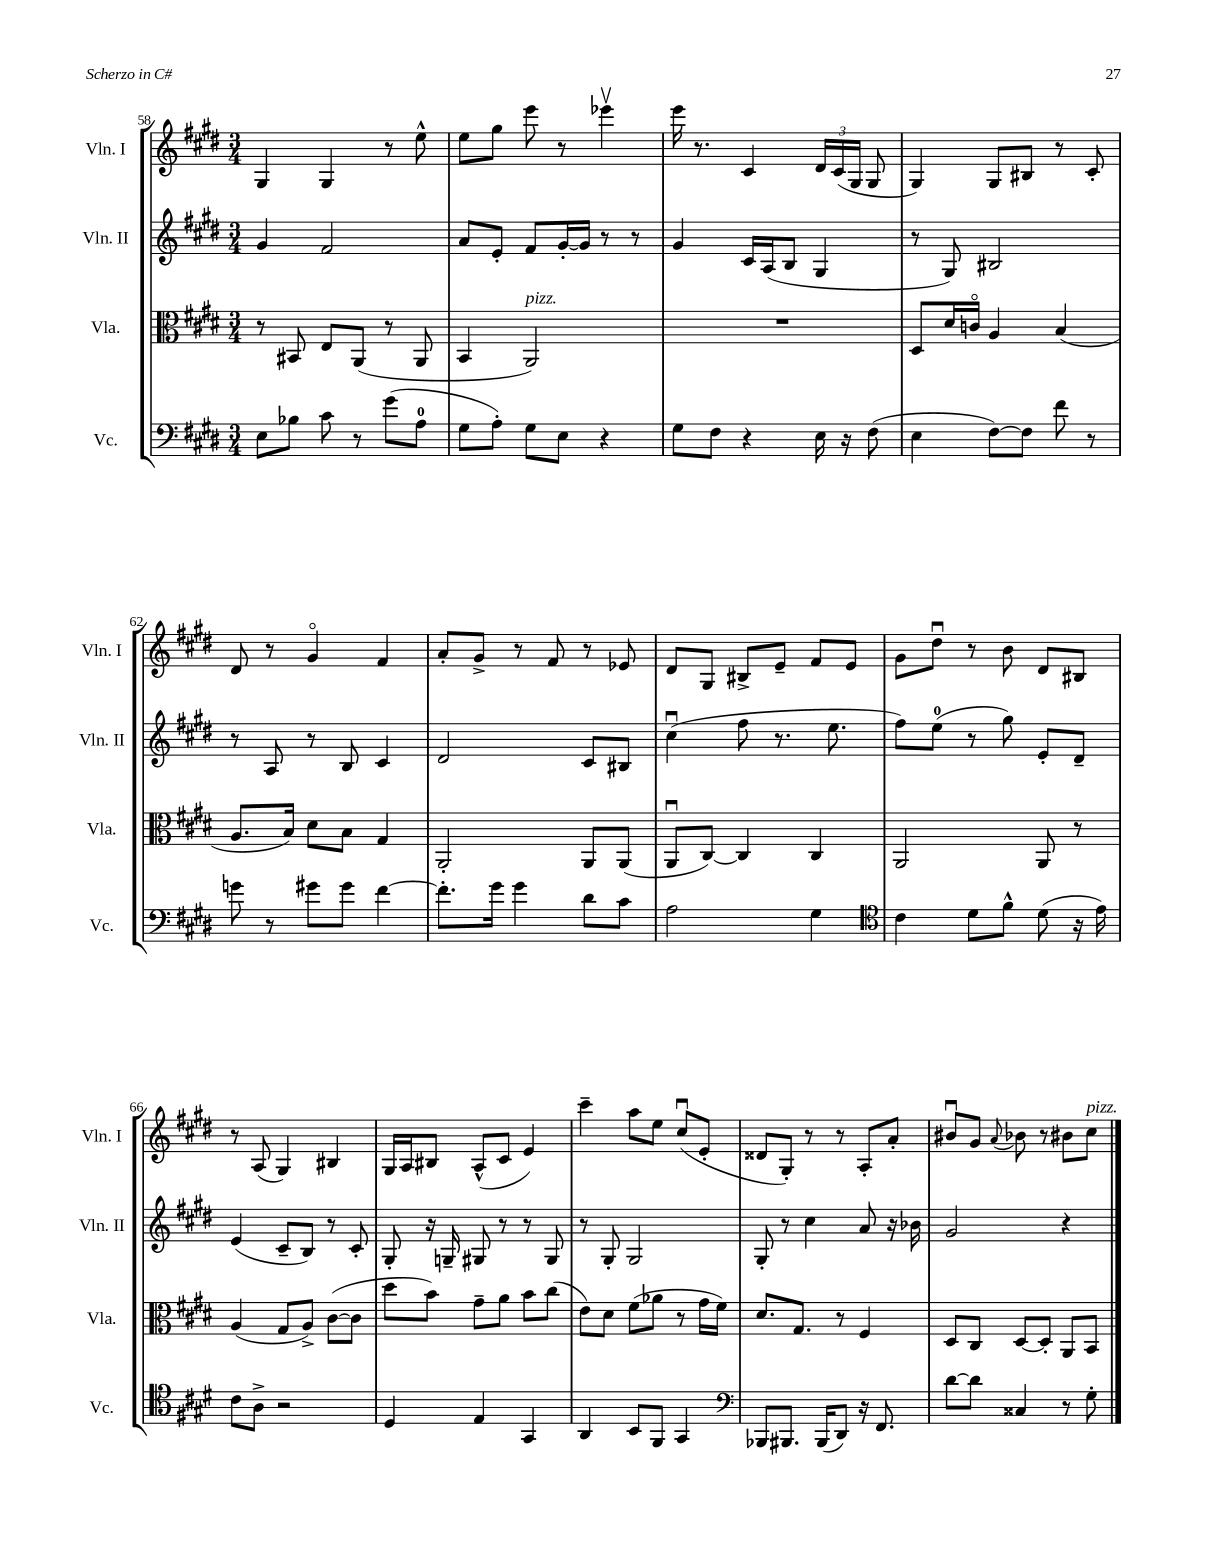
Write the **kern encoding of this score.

**kern	**kern	**kern	**kern
*staff4	*staff3	*staff2	*staff1
*clefF4	*clefC3	*clefG2	*clefG2
*k[f#c#g#d#]	*k[f#c#g#d#]	*k[f#c#g#d#]	*k[f#c#g#d#]
*M3/4	*M3/4	*M3/4	*M3/4
8E	8r	4g#	4G#
8B-	8BB#	.	.
8c#	8E	2f#	4G#
8r	(8AA	.	.
(8g#	8r	.	8r
8A	8AA	.	8ee^^
=	=	=	=
8G#	4BB	8a	8ee
8A')	.	8e'	8gg#
8G#	2AA)	8f#	8eee
8E	.	[16g#'	8r
.	.	16g#]	.
4r	.	8r	4eee-v
.	.	8r	.
=	=	=	=
8G#	2.r	4g#	16eee
.	.	.	8.r
8F#	.	.	.
4r	.	16c#	4c#
.	.	(16A	.
.	.	8B	.
16E	.	4G#	24d#
.	.	.	(24c#
16r	.	.	.
.	.	.	24G#
(8F#	.	.	8G#
=	=	=	=
4E	8D#	8r	4G#)
.	16d#	8G#)	.
.	16co	.	.
[8F#)	4A	2B#	8G#
8F#]	.	.	8B#
8f#	(4B	.	8r
8r	.	.	8c#'
=	=	=	=
8g	8.A	8r	8d#
8r	.	8A	8r
.	16B)	.	.
8g#	8d#	8r	4g#o
8g#	8B	8B	.
[4f#	4G#	4c#	4f#
=	=	=	=
8.f#']	2AA'	2d#	8a'
.	.	.	8g#^
16g#	.	.	.
4g#	.	.	8r
.	.	.	8f#
8d#	8AA	8c#	8r
8c#	(8AA	8B#	8e-
=	=	=	=
2A	8AAu	(4cc#u	8d#
.	[8C#)	.	8G#
.	4C#]	8ff#	8B#^
.	.	8.r	8e~
4G#	4C#	.	8f#
.	.	8.ee	.
.	.	.	8e
=	=	=	=
*clefC4	*	*	*
4c#	2AA	8ff#)	8g#
.	.	(8ee	8dd#u
8d#	.	8r	8r
8f#^^	.	8gg#)	8b
(8d#	8AA	8e'	8d#
16r	8r	8d#~	8B#
16e)	.	.	.
=	=	=	=
8c#	(4A	(4e	8r
8A^	.	.	(8A
2r	8G#	8c#~	4G#)
.	8A^)	8B)	.
.	([8c#	8r	4B#
.	8c#]	8c#'	.
=	=	=	=
4D#	8dd#	8G#'	16G#
.	.	.	16A
.	8b)	16r	8B#
.	.	16G~	.
4E	8g#~	8G#	(8A^^
.	8a	8r	8c#
4GG#	8b	8r	4e)
.	(8cc#	8G#	.
=	=	=	=
4AA	8e)	8r	4ccc#~
.	8d#	8G#'	.
8BB	(8f#	2G#	8aa
8FF#	8a-	.	8ee
4GG#	8r	.	(8cc#u
.	16g#	.	8e'
.	16f#)	.	.
=	=	=	=
*clefF4	*	*	*
8BBB-	8.d#	8G#'	8d##
8.BBB#	.	8r	8G#')
.	8.G#	.	.
.	.	4cc#	8r
(16BBB#	.	.	.
8DD#)	8r	.	8r
16r	4F#	8a	8A'
8.FF#	.	.	.
.	.	16r	8a'
.	.	16b-	.
=	=	=	=
[8d#	8D#	2g#	8b#u
8d#]	8C#	.	8g#
.	.	.	8qqa
4C##	[8D#	.	8b-
.	8D#']	.	8r
8r	8AA	4r	8b#
8G#'	8BB	.	8cc#
==	==	==	==
*-	*-	*-	*-
